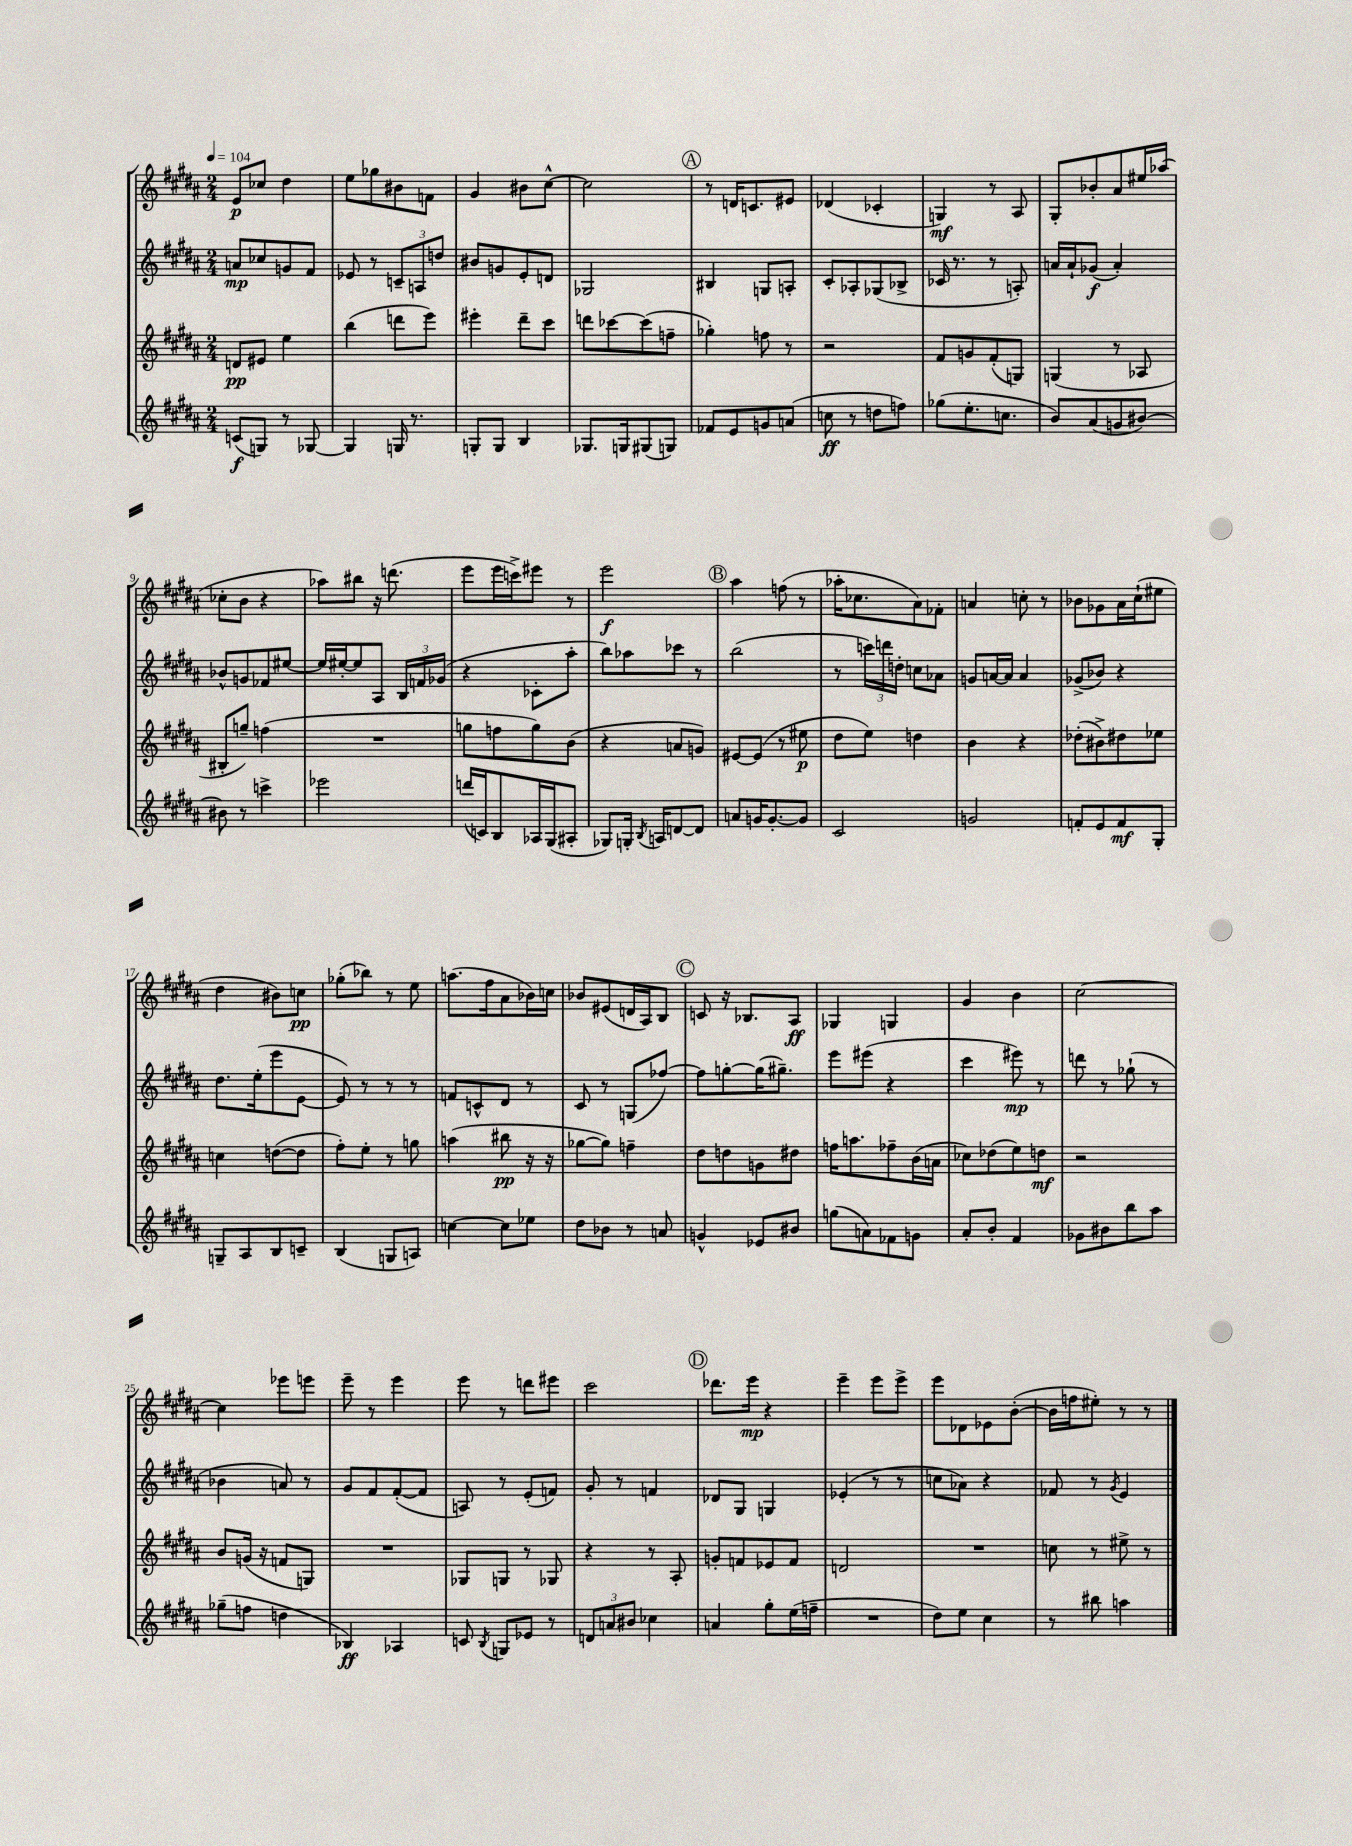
<<
\new StaffGroup <<
\new Staff = "s0" {
    \clef treble \key b \major \numericTimeSignature \time 2/4 \tempo 4 = 104
    \autoBeamOff e'8[\p ces''8] dis''4 |
    e''8[ ges''8 bis'8 f'8] |
    gis'4 bis'8[ cis''8]~-^ |
    cis''2 |
    \mark \markup { \circle "A" } r8 d'16[ c'8. eis'8] |
    des'4( ces'4-. |
    g4\mf) r8 ais8 |
    gis8[-. bes'8-. ais'8 eis''16 aes''16]( |
    ces''8[-. b'8] r4 |
    aes''8[) bis''8] r16 d'''8.( |
    e'''8[ e'''16 c'''16->) eis'''8] r8 |
    e'''2\f |
    \mark \markup { \circle "B" } ais''4 f''8( r8 |
    aes''16[-. ces''8. ais'8) fes'8]-. |
    a'4 c''8-. r8 |
    bes'8[ ges'8 ais'16 cis''16-!( eis''8] |
    dis''4 bis'8[) c''8]\pp |
    ges''8[-.( bes''8]) r8 e''8 |
    a''8.[( fis''16 ais'8 bes'16) c''16] |
    bes'8[ eis'8( d'16 ais16) b8] |
    \mark \markup { \circle "C" } c'8 r16 bes8.[ ais8]\ff |
    ges4 g4 |
    gis'4 b'4 |
    cis''2~ |
    cis''4 ees'''8[ e'''8] |
    e'''8-- r8 e'''4 |
    e'''8 r8 d'''8[ eis'''8] |
    cis'''2 |
    \mark \markup { \circle "D" } des'''8.[ e'''16]\mp r4 |
    e'''4-- e'''8[ e'''8]-> |
    e'''8[ des'8 ees'8 b'8]~-.( |
    b'16[ f''16 eis''8]-.) r8 r8 \bar "|." |
}
\new Staff = "s1" {
    \clef treble \key b \major \numericTimeSignature \time 2/4
    \autoBeamOff a'8[\mp ces''8 g'8 fis'8] |
    ees'8 r8 \tuplet 3/2 { c'8[-- a8 d''8] } |
    bis'8[ g'8 e'8-. d'8] |
    ges2 |
    \mark \markup { \circle "A" } bis4 g8[ a8]-. |
    cis'8[-. aes8-. ges8( bes8]-> |
    ces'16 r8. r8 a8-.) |
    a'16[ a'16-! ges'8]\f( a'4-.) |
    bes'8[-^ g'8 fes'8 eis''8]~ |
    eis''16[ eis''16~-. eis''8 ais8] \tuplet 3/2 { b16[ f'16 ges'16]( } |
    r4 ces'8[-. ais''8]-. |
    b''8[) aes''8 ces'''8] r8 |
    \mark \markup { \circle "B" } b''2( |
    r8 \tuplet 3/2 { c'''16[) d'''16 d''16]-. } c''8[ aes'8] |
    g'8[ a'16~ a'16] a'4 |
    ges'8[->( bes'8]) r4 |
    dis''8.[ e''16-.( e'''8 e'8]~ |
    e'8) r8 r8 r8 |
    f'8[ c'8-^ dis'8] r8 |
    cis'8 r8 g8[( fes''8]~) |
    \mark \markup { \circle "C" } fes''8[ g''8~-. g''16( gis''8.]--) |
    e'''8[ eis'''8]( r4 |
    cis'''4 eis'''8\mp) r8 |
    d'''8 r8 ges''8-!( r8 |
    bes'4 a'8) r8 |
    gis'8[ fis'8 fis'8~-.( fis'8] |
    a8) r8 e'8[-.( f'8]) |
    gis'8-. r8 f'4 |
    \mark \markup { \circle "D" } des'8[ gis8] g4 |
    ees'4-.( r8 r8 |
    c''8[ aes'8]) r4 |
    fes'8 r8 \acciaccatura { gis'8 } e'4 \bar "|." |
}
\new Staff = "s2" {
    \clef treble \key b \major \numericTimeSignature \time 2/4
    \autoBeamOff d'8[\pp eis'8] e''4 |
    b''4( d'''8[ e'''8]) |
    eis'''4-. dis'''8[-- cis'''8] |
    d'''8[ ces'''8~ ces'''8( f''8]-- |
    \mark \markup { \circle "A" } ges''4-.) f''8 r8 |
    r2 |
    fis'8[ g'8 fis'8-.( g8]) |
    g4( r8 aes8 |
    bis8[-. g''8]--) f''4( |
    R2 |
    g''8[ f''8 g''8) b'8]( |
    r4 a'8[ g'8]) |
    \mark \markup { \circle "B" } eis'8[~ eis'8]( r8 eis''8\p |
    dis''8[ e''8]) d''4 |
    b'4 r4 |
    des''8[-.( bis'8->) dis''8 ees''8] |
    c''4 d''8[~( d''8] |
    fis''8[-.) e''8]-. r8 g''8 |
    a''4( bis''8\pp r16 r16 |
    ges''8[~ ges''8]) f''4-- |
    \mark \markup { \circle "C" } dis''8[ d''8 g'8 dis''8] |
    f''16[ a''8. fes''8-- b'16( a'16] |
    ces''8[) des''8( e''8) d''8]\mf |
    r2 |
    b'8[ g'16]( r16 f'8[ g8]) |
    R2 |
    ges8[ g8] r8 ges8 |
    r4 r8 ais8-. |
    \mark \markup { \circle "D" } g'8[-. f'8 ees'8 f'8] |
    d'2 |
    R2 |
    c''8 r8 eis''8-> r8 \bar "|." |
}
\new Staff = "s3" {
    \clef treble \key b \major \numericTimeSignature \time 2/4
    \autoBeamOff c'8[\f( g8]) r8 ges8~ |
    ges4 g16 r8. |
    g8[-. g8] b4 |
    ges8.[ g16 gis8( g8]) |
    \mark \markup { \circle "A" } fes'8[ e'8 g'8 a'8]( |
    c''8\ff r8 d''8[ f''8]) |
    ges''8[( e''8.-. c''8.] |
    b'8[) ais'8( g'8 bis'8]~) |
    bis'8 r8 c'''4-> |
    ees'''2 |
    d'''16[( c'16) b8 aes16 gis16( ais8]-. |
    ges8[) g16]-. \acciaccatura { b8 } a16[ d'8~ d'8] |
    \mark \markup { \circle "B" } a'8[ g'16 g'8.~-. g'8] |
    cis'2 |
    g'2 |
    f'8[-. e'8 f'8\mf gis8]-. |
    g8[-- ais8 b8 c'8]-- |
    b4( g8[ a8]) |
    c''4~ c''8[ ees''8] |
    dis''8[ bes'8] r8 a'8 |
    \mark \markup { \circle "C" } g'4-^ ees'8[ bis'8] |
    g''8[( a'8) fes'8 g'8] |
    ais'8[-. b'8]-. fis'4 |
    ges'8[ bis'8 b''8 ais''8] |
    ges''8[--( f''8] d''4 |
    bes4\ff) aes4 |
    c'8 \acciaccatura { b8 } g8[ ees'8] r8 |
    \tuplet 3/2 { d'8[ a'8 bis'8] } ces''4 |
    \mark \markup { \circle "D" } a'4 gis''8[-. e''16( f''16]-- |
    R2 |
    dis''8[) e''8] cis''4 |
    r8 bis''8 a''4 \bar "|." |
}
>>
>>
